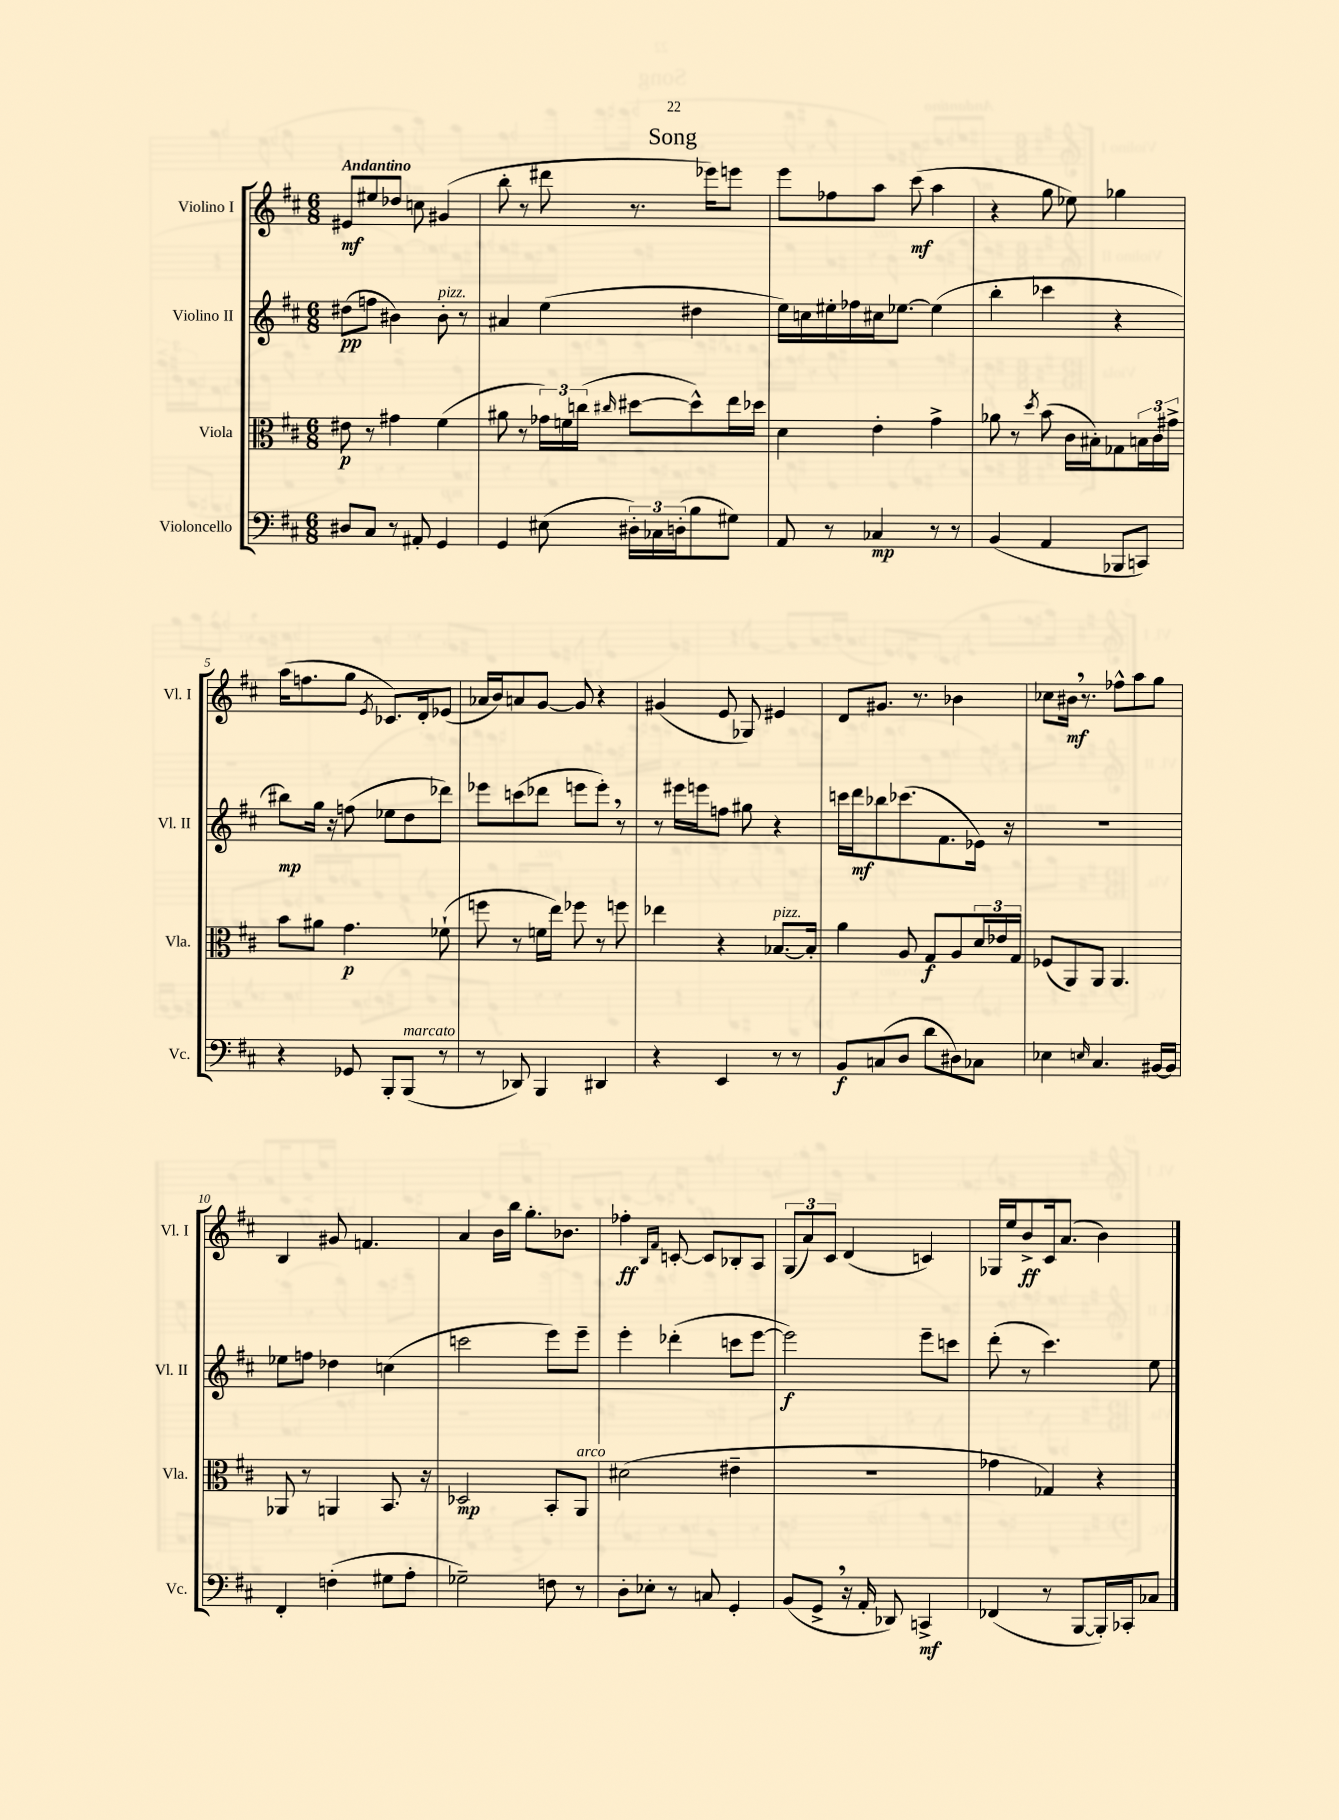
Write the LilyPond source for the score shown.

\header { title = "Song" }
<<
\new StaffGroup <<
\new Staff = "s0" \with { instrumentName = "Violino I" shortInstrumentName = "Vl. I" } {
    \clef treble \key d \major \numericTimeSignature \time 6/8 \tempo "Andantino"
    eis'8\mf eis''8 des''8 c''8 gis'4( |
    b''8-. r8 dis'''8 r8. ees'''16) e'''8 |
    e'''8 fes''8 a''8 cis'''8\mf( a''4 |
    r4 g''8 ees''8) ges''4 |
    a''16( f''8. g''8 \acciaccatura { e'8 } ces'8.) d'16-. ees'8( |
    aes'16 b'16) a'8 g'8~ g'8 r4 |
    gis'4( e'8 ges8) eis'4 |
    d'8 gis'8. r8. bes'4 |
    ces''8 bis'16\mf \breathe r8. fes''8-^ a''8 g''8 |
    b4 gis'8 f'4. |
    a'4 b'16 b''16 g''8.-. bes'8. |
    fes''4-.\ff \grace { b16 fis'16 } c'8~-. c'8 bes8-. a8 |
    \tuplet 3/2 { g8( a'8) cis'8 } d'4( c'4) |
    ges16 e''16 b'8->\ff cis'16 a'8.( b'4) \bar "|." |
}
\new Staff = "s1" \with { instrumentName = "Violino II" shortInstrumentName = "Vl. II" } {
    \clef treble \key d \major \numericTimeSignature \time 6/8
    dis''8\pp( f''8 bis'4) bis'8-.^\markup { \italic "pizz." } r8 |
    ais'4 e''4( dis''4 |
    e''16) c''16 eis''16-. fes''16 cis''16 ees''8.~ ees''4( |
    b''4-. ces'''4 r4 |
    bis''8\mp) g''16 r16 f''8( ees''8 d''8 des'''8) |
    ees'''8 c'''8( des'''8 e'''8 e'''8-.) \breathe r8 |
    r8 eis'''16 e'''16 f''8 gis''8 r4 |
    c'''16 d'''16\mf bes''8 ces'''8.( fis'8. ees'16) r16 |
    R2. |
    ees''8 f''8 des''4 c''4( |
    c'''2 e'''8) e'''8-- |
    e'''4-. des'''4-.( c'''8 e'''8~ |
    e'''2\f) e'''8-- c'''8 |
    d'''8-.( r8 cis'''4.) e''8 \bar "|." |
}
\new Staff = "s2" \with { instrumentName = "Viola" shortInstrumentName = "Vla." } {
    \clef alto \key d \major \numericTimeSignature \time 6/8
    eis'8\p r8 gis'4 fis'4( |
    ais'8 r8 \tuplet 3/2 { ges'16) f'16 c''16( } \grace { cis''16 } dis''8~ dis''8-^) e''16 des''16 |
    d'4 e'4-. g'4-> |
    aes'8 r8 \acciaccatura { d''8 } b'8( cis'16 bis16-.) ges8 \tuplet 3/2 { b16 cis'16 gis'16-> } |
    b'8 ais'8 g'4.\p fes'8-!( |
    f''8 r8 f'16 e''16) fes''8 r8 f''8 |
    ees''4 r4 bes8.~^\markup { \italic "pizz." } bes16-. |
    a'4 a8 g8\f a8 \tuplet 3/2 { d'16 ees'16 g16 } |
    fes8( a,8) a,8 a,4. |
    aes,8 r8 a,4 b,8. r16 |
    des2\mp b,8-. a,8^\markup { \italic "arco" } |
    dis'2( eis'4-- |
    R2. |
    ges'4 ges4) r4 \bar "|." |
}
\new Staff = "s3" \with { instrumentName = "Violoncello" shortInstrumentName = "Vc." } {
    \clef bass \key d \major \numericTimeSignature \time 6/8
    dis8 cis8 r8 ais,8-. g,4 |
    g,4 eis8( \tuplet 3/2 { dis16-.) ces16 d16-.( } b8 gis8) |
    a,8 r8 ces4\mp r8 r8 |
    b,4( a,4 bes,,8 c,8) |
    r4 ges,8 b,,8-. b,,8^\markup { \italic "marcato" }( r8 |
    r8 des,8) b,,4 dis,4 |
    r4 e,4 r8 r8 |
    b,8\f c8( d8 d'8 dis8) ces8 |
    ees4 \grace { e16 } cis4. bis,16~ bis,16 |
    fis,4-. f4-.( gis8 a8-. |
    ges2--) f8 r8 |
    d8-. ees8-. r8 c8 g,4-. |
    b,8( g,8-> \breathe r16 a,16-. des,8) c,4->\mf |
    fes,4( r8 b,,8~ b,,16-.) ces,16-. ces8 \bar "|." |
}
>>
>>
